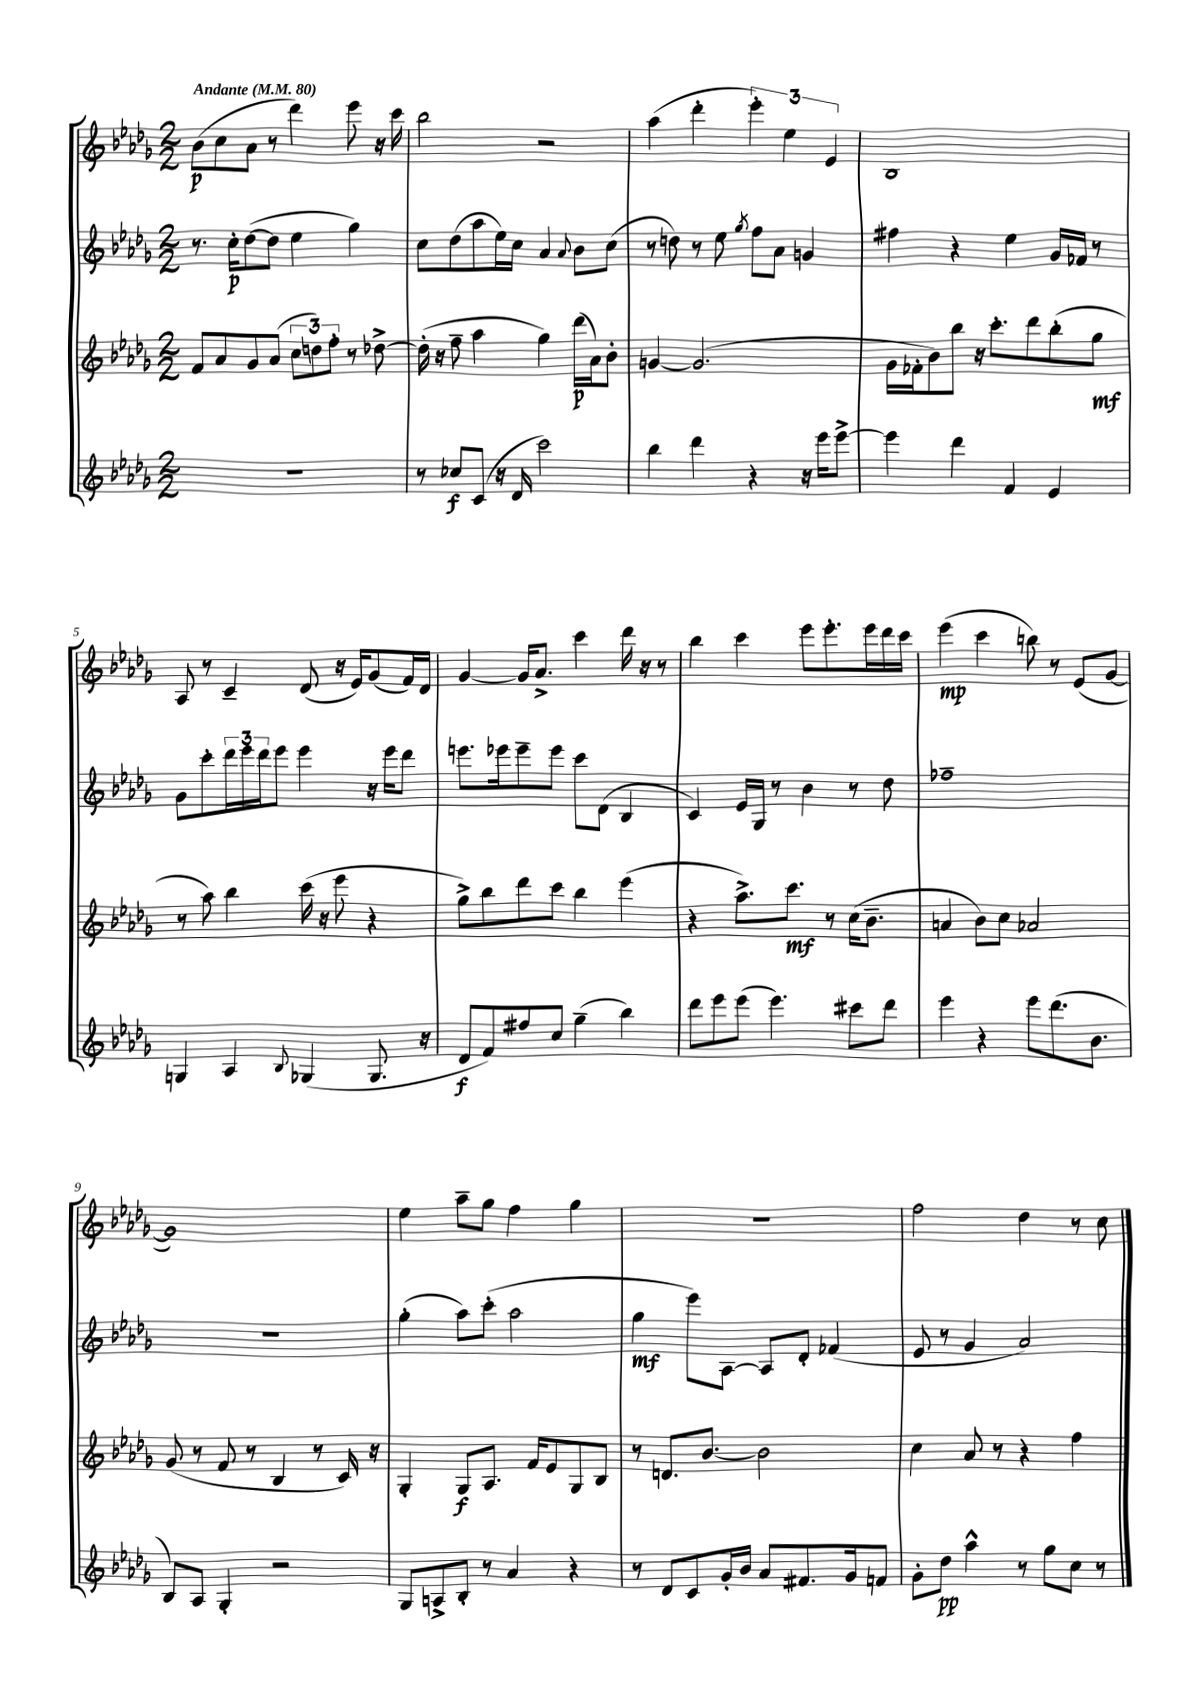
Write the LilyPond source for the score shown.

<<
\new StaffGroup <<
\new Staff = "s0" {
    \clef treble \key des \major \numericTimeSignature \time 2/2 \tempo "Andante" 4 = 80
    bes'8\p( c''8 aes'8 r8 des'''4) ees'''8 r16 c'''16 |
    bes''2 r2 |
    aes''4( des'''4-. \tuplet 3/2 { ees'''4-.) ees''4 ees'4 } |
    bes1 |
    aes8 r8 c'4-- des'8( r16 ees'16) ges'8( f'16) des'16 |
    ges'4~ ges'16 aes'8.-> c'''4 des'''16 r16 r8 |
    bes''4 c'''4 ees'''8 ees'''8.-. ees'''16 des'''16 c'''16 |
    ees'''4\mp( c'''4 b''8) r8 ees'8( ges'8~ |
    ges'1) |
    ees''4 aes''8-- ges''8 f''4 ges''4 |
    r1 |
    f''2 des''4 r8 c''8 \bar "|." |
}
\new Staff = "s1" {
    \clef treble \key des \major \numericTimeSignature \time 2/2
    r8. c''16-.\p des''8~( des''8 ees''4 ges''4) |
    c''8 des''8( aes''8 ees''16) c''16 aes'4 \appoggiatura { aes'8 } bes'8 c''8( |
    r8 d''8) r8 ees''8 \acciaccatura { ges''8 } f''8 aes'8 g'4 |
    fis''4 r4 ees''4 ges'16 fes'16 r8 |
    ges'8 c'''8-. \tuplet 3/2 { des'''16 ees'''16 des'''16 } ees'''8 ees'''4 r16 ees'''16 des'''8 |
    e'''8. ees'''16 ees'''8-- ees'''8 c'''8 des'8( bes4 |
    c'4) ees'16 ges16 r8 bes'4 r8 des''8 |
    fes''1-- |
    r1 |
    ges''4-.( aes''8) c'''8-.( aes''2 |
    ges''4\mf ees'''8) aes8~ aes8 des'8-. fes'4( |
    ees'8 r8 ges'4 aes'2) \bar "|." |
}
\new Staff = "s2" {
    \clef treble \key des \major \numericTimeSignature \time 2/2
    f'8 aes'8 ges'8 aes'8( \tuplet 3/2 { c''8 d''8) f''8-. } r8 des''8~-> |
    des''16-.( r16 f''8-- aes''4 ges''4) des'''16\p( aes'16) bes'8-. |
    g'4~ g'2.( |
    ges'16 fes'16-. bes'8) bes''8 r16 c'''8.-. des'''8 bes''8-.( ges''8\mf |
    r8 aes''8) bes''4 c'''16( r16 ees'''8 r4 |
    ges''8->) bes''8 des'''8 c'''8 bes''4 ees'''4( |
    r4 aes''8.->) c'''8.\mf r8 c''16( bes'8.-- |
    a'4 bes'8) c''8 aes'2 |
    ges'8( r8 f'8 r8 bes4 r8 c'16) r16 |
    ges4-. ges8\f aes8. f'16 ees'8 ges8 bes8 |
    r8 d'8. bes'8.~ bes'2 |
    c''4 aes'8 r8 r4 f''4 \bar "|." |
}
\new Staff = "s3" {
    \clef treble \key des \major \numericTimeSignature \time 2/2
    r1 |
    r8 ces''8\f c'8( r16 des'16 c'''2) |
    bes''4 des'''4 r4 r16 ees'''16 ees'''8~-> |
    ees'''4 des'''4 f'4 ees'4 |
    g4 aes4 \appoggiatura { bes8 } ges4( ges8. r16 |
    des'8\f f'8) fis''8 c''8 ges''4--( bes''4) |
    des'''8 ees'''8 ees'''8( ees'''4.) cis'''8 des'''8 |
    ees'''4 r4 ees'''8 des'''8.( bes'8. |
    bes8) aes8 ges4-. r2 |
    ges8 a8-> bes8-. r8 aes'4 r4 |
    r8 des'8 c'8 ges'16-. bes'16 aes'8 fis'8. ges'16 f'8 |
    ges'8-. des''8\pp aes''4-^ r8 ges''8 c''8 r8 \bar "|." |
}
>>
>>
